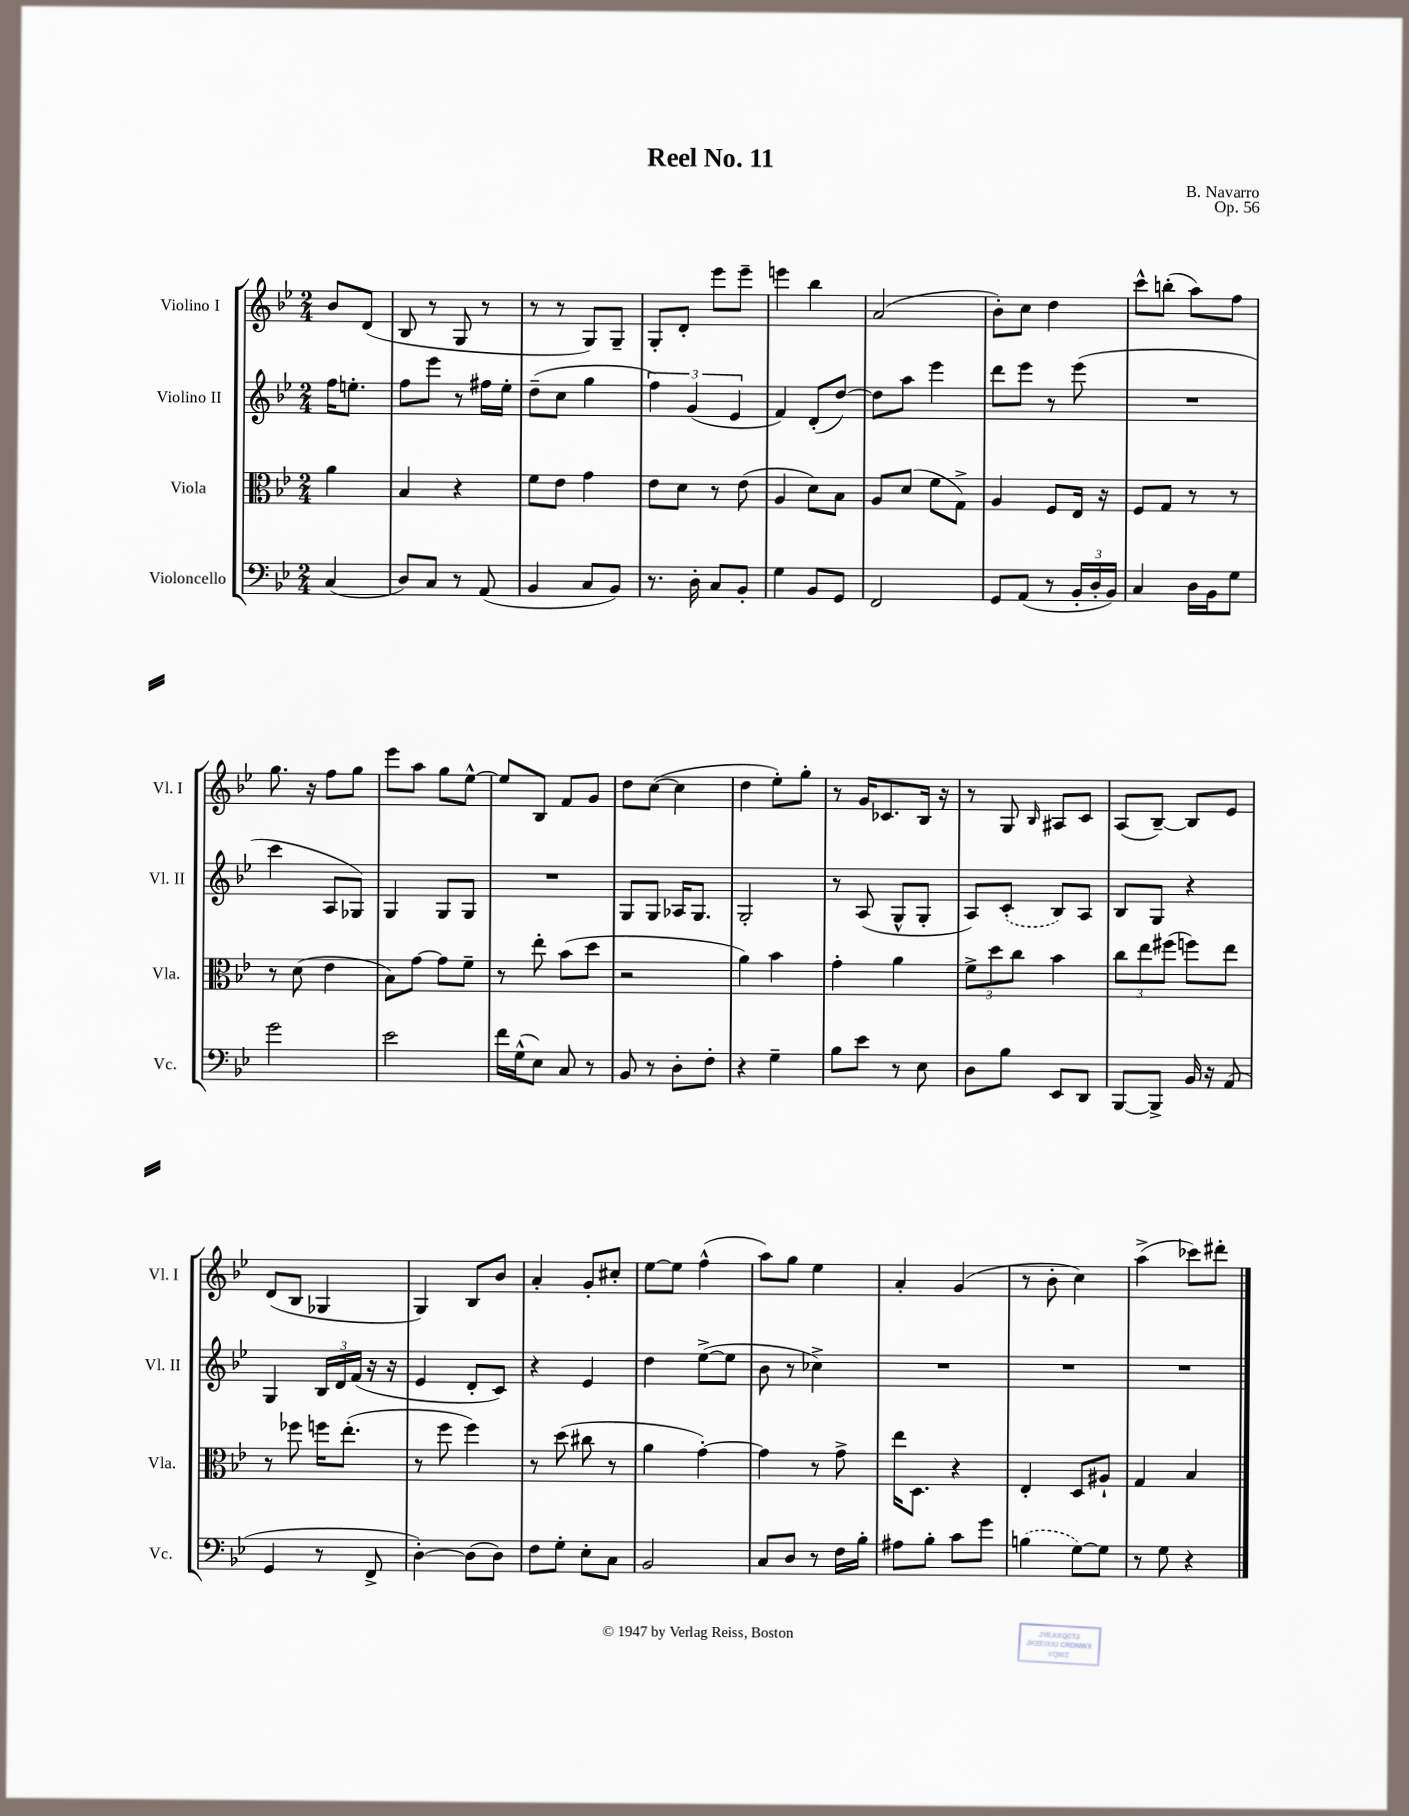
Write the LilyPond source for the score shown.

\header { title = "Reel No. 11" composer = "B. Navarro" opus = "Op. 56" }
<<
\new StaffGroup <<
\new Staff = "s0" \with { instrumentName = "Violino I" shortInstrumentName = "Vl. I" } {
    \clef treble \key bes \major \numericTimeSignature \time 2/4 \partial 4
    bes'8 d'8( |
    bes8 r8 g8 r8 |
    r8 r8 g8) g8-- |
    g8-. d'8-. ees'''8 ees'''8-- |
    e'''4 bes''4 |
    a'2( |
    bes'8-.) c''8 d''4 |
    c'''8-^ b''8-.( a''8) f''8 |
    g''8. r16 f''8 g''8 |
    ees'''8 a''8 g''8 ees''8~-^ |
    ees''8 bes8 f'8 g'8 |
    d''8 c''8~( c''4 |
    d''4 ees''8-.) g''8-. |
    r8 g'16 ces'8. bes16 r16 |
    r8 g8 \grace { bes16 } ais8 c'8 |
    a8( bes8~--) bes8 ees'8 |
    d'8( bes8 ges4 |
    g4) bes8 bes'8 |
    a'4-. g'8-. cis''8-. |
    ees''8~ ees''8 f''4-^( |
    a''8) g''8 ees''4 |
    a'4-. g'4( |
    r8 bes'8-. c''4) |
    a''4->( ces'''8) dis'''8-. \bar "|." |
}
\new Staff = "s1" \with { instrumentName = "Violino II" shortInstrumentName = "Vl. II" } {
    \clef treble \key bes \major \numericTimeSignature \time 2/4 \partial 4
    f''16 e''8.-. |
    f''8 ees'''8 r8 fis''16 ees''16-. |
    d''8--( c''8 g''4 |
    \tuplet 3/2 { f''4) g'4( ees'4 } |
    f'4) d'8-.( d''8~) |
    d''8 a''8 ees'''4 |
    d'''8 ees'''8 r8 ees'''8( |
    R2 |
    c'''4 a8 ges8) |
    g4 g8 g8 |
    R2 |
    g8 g8 aes16 g8. |
    g2-. |
    r8 a8( g8-^ g8-. |
    a8) \once \slurDashed c'8-.( bes8) a8 |
    bes8 g8 r4 |
    g4 \tuplet 3/2 { bes16 d'16 f'16( } r16 r16 |
    ees'4 d'8-. c'8) |
    r4 ees'4 |
    d''4 ees''8~->( ees''8 |
    bes'8 r8 ces''4->) |
    R2 |
    R2 |
    R2 \bar "|." |
}
\new Staff = "s2" \with { instrumentName = "Viola" shortInstrumentName = "Vla." } {
    \clef alto \key bes \major \numericTimeSignature \time 2/4 \partial 4
    a'4 |
    bes4 r4 |
    f'8 ees'8 g'4 |
    ees'8 d'8 r8 ees'8( |
    a4 d'8) bes8 |
    a8 d'8( f'8 g8->) |
    a4 f8 ees16 r16 |
    f8 g8 r8 r8 |
    r8 d'8( ees'4 |
    bes8) g'8~ g'8 f'8-- |
    r8 ees''8-. bes'8( d''8 |
    r2 |
    a'4) bes'4 |
    g'4-. a'4 |
    \tuplet 3/2 { f'8-> d''8 c''8 } bes'4 |
    \tuplet 3/2 { c''8 ees''8 fis''8( } f''8) ees''8 |
    r8 fes''8 f''16 ees''8.-.( |
    r8 f''8 f''4) |
    r8 d''8( cis''8 r8 |
    a'4 g'4~-.) |
    g'4 r8 g'8-> |
    ees''16 d8. r4 |
    ees4-. d8 ais8-! |
    g4 bes4 \bar "|." |
}
\new Staff = "s3" \with { instrumentName = "Violoncello" shortInstrumentName = "Vc." } {
    \clef bass \key bes \major \numericTimeSignature \time 2/4 \partial 4
    c4( |
    d8) c8 r8 a,8( |
    bes,4 c8 bes,8) |
    r8. d16-. c8 bes,8-. |
    g4 bes,8 g,8 |
    f,2 |
    g,8 a,8( r8 \tuplet 3/2 { bes,16-. d16-. bes,16) } |
    c4 d16 bes,16 g8 |
    g'2 |
    ees'2 |
    f'16 g16-^( ees8) c8 r8 |
    bes,8 r8 d8-. f8-. |
    r4 g4-- |
    bes8 ees'8 r8 ees8 |
    d8 bes8 ees,8 d,8 |
    bes,,8~ bes,,8-> bes,16 r16 a,8( |
    g,4 r8 f,8-> |
    d4~-.) d8( d8) |
    f8 g8-. ees8-. c8 |
    bes,2 |
    c8 d8 r8 f16 bes16-. |
    ais8 bes8-. c'8 g'8 |
    \once \slurDashed b4( g8~) g8 |
    r8 g8 r4 \bar "|." |
}
>>
>>
\layout { \context { \Score \remove "Bar_number_engraver" } }
